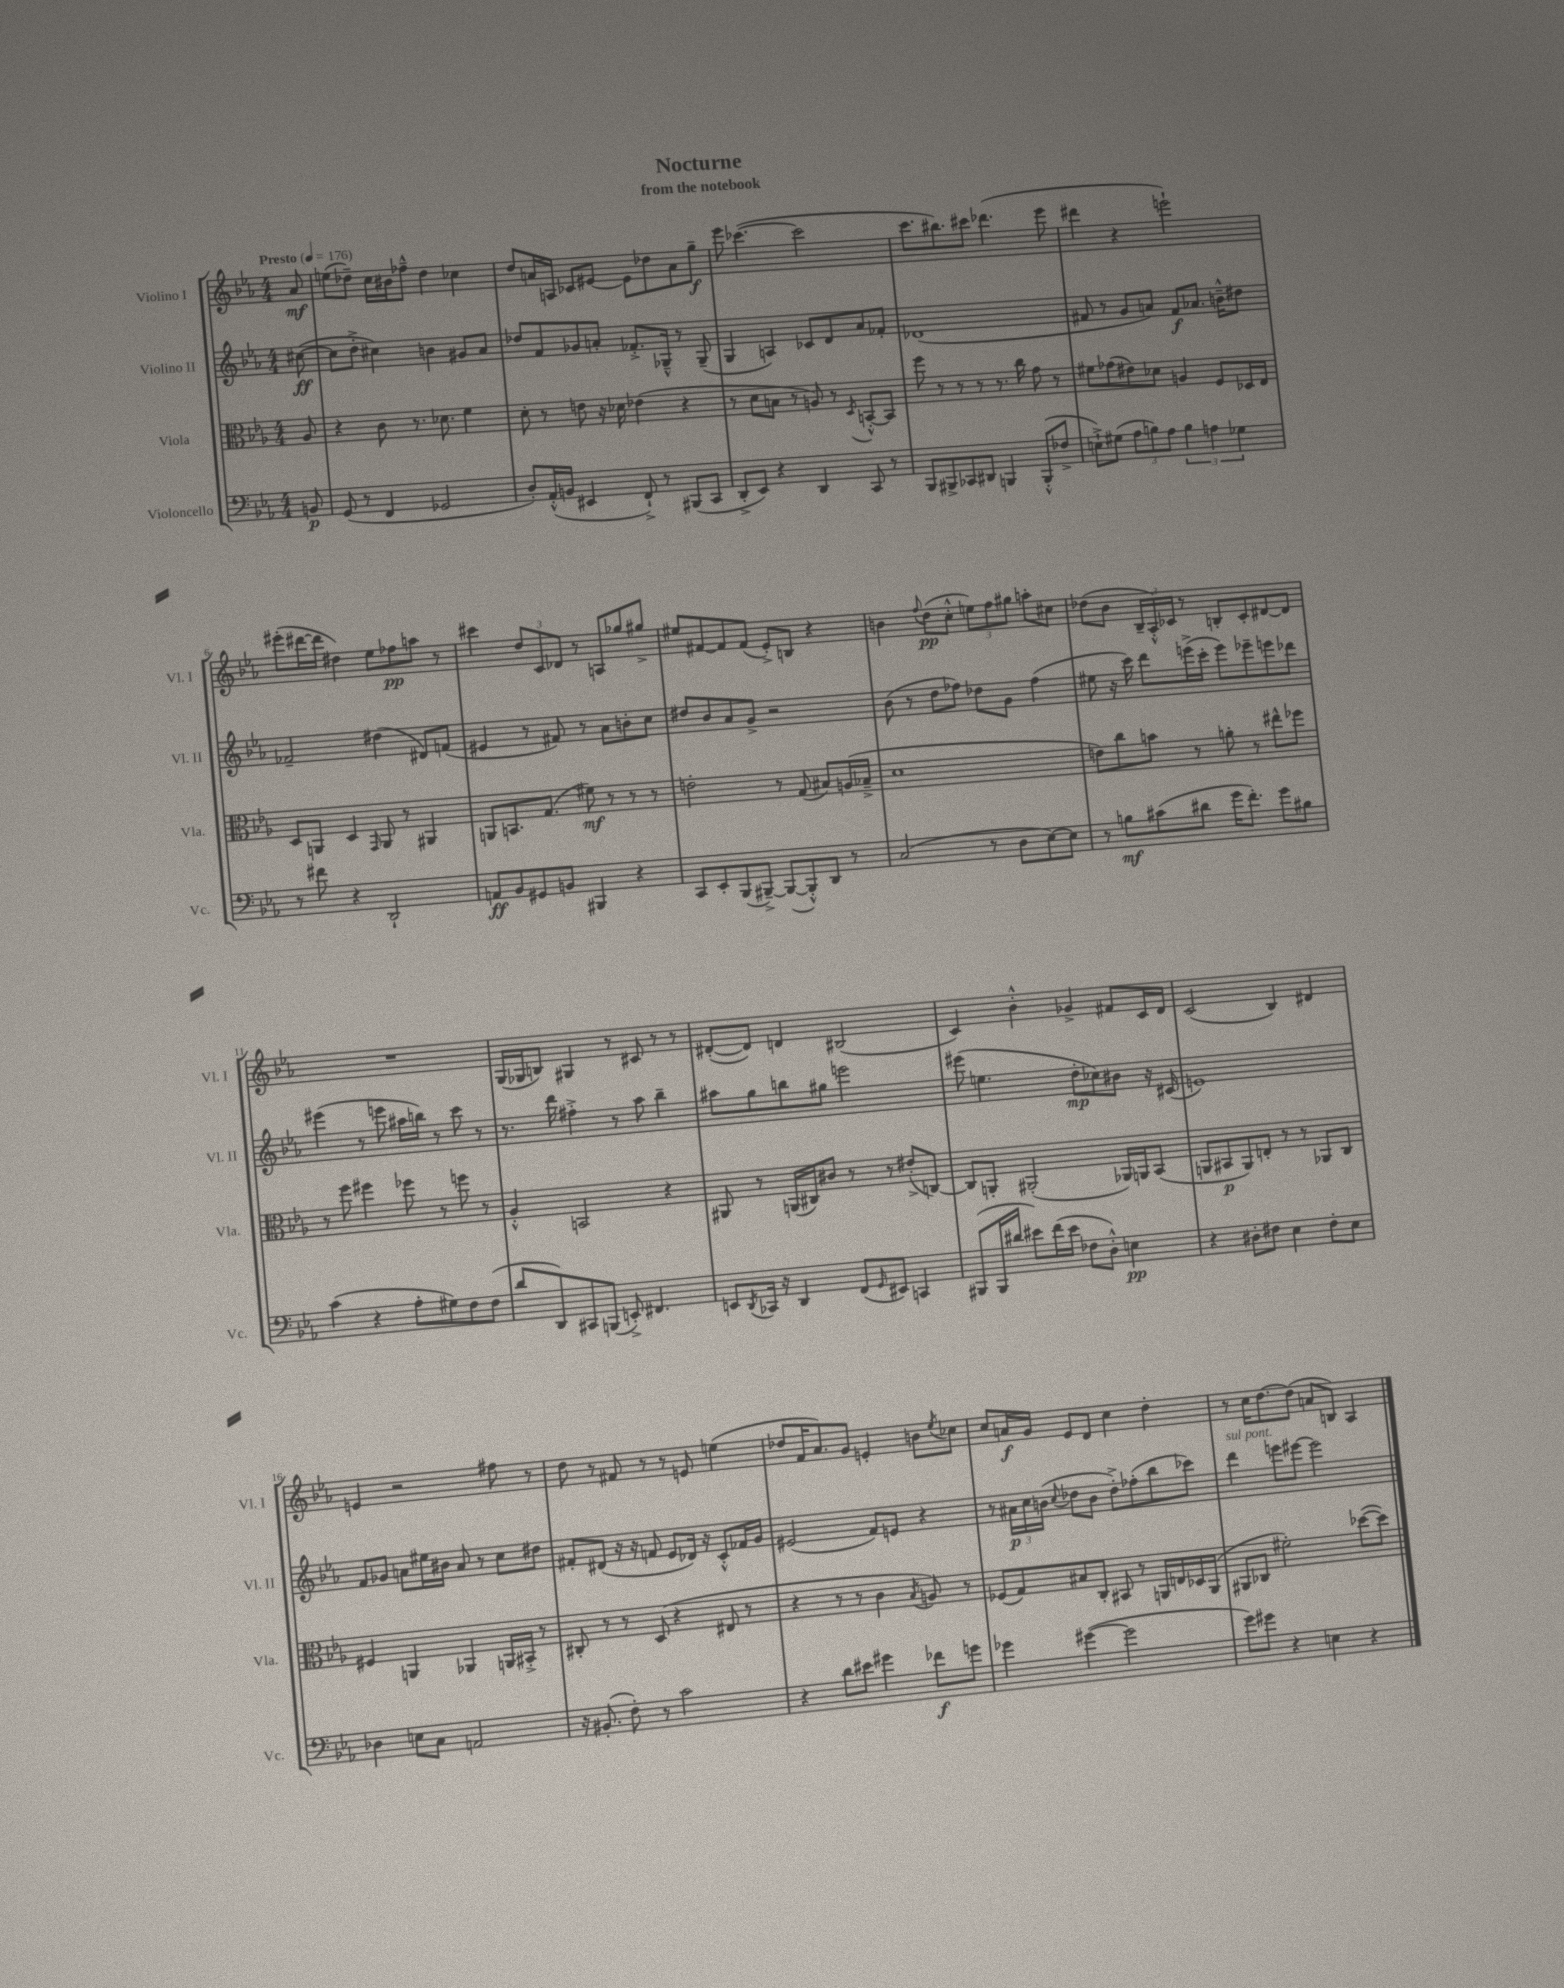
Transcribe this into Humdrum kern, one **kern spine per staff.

**kern	**dynam	**kern	**dynam	**kern	**dynam	**kern	**dynam
*part4	*part4	*part3	*part3	*part2	*part2	*part1	*part1
*staff4	*staff4	*staff3	*staff3	*staff2	*staff2	*staff1	*staff1
*I"Violoncello	*	*I"Viola	*	*I"Violino II	*	*I"Violino I	*
*I'Vc.	*	*I'Vla.	*	*I'Vl. II	*	*I'Vl. I	*
*clefF4	*	*clefC3	*	*clefG2	*	*clefG2	*
*k[b-e-a-]	*	*k[b-e-a-]	*	*k[b-e-a-]	*	*k[b-e-a-]	*
*M4/4	*	*M4/4	*	*M4/4	*	*M4/4	*
*MM176	*	*MM176	*	*MM176	*	*MM176	*
=	=	=	=	=	=	=	=
!	!	!	!	!	!	!LO:TX:a:B:t=Presto	!
8BBn/	p	8A-/	.	([8cc#X\	ff	8a-/	mf
=1	=1	=1	=1	=1	=1	=1	=1
(8GG/	.	4r	.	8cc#\L]	.	(8een\L	.
8r	.	.	.	8dd'^\J	.	8dd-X~\J)	.
4FF/	.	8c\	.	4cc#X\)	.	16cc\LL	.
.	.	.	.	.	.	16b#X\J	.
.	.	8.r	.	.	.	8ff-X~^^\J	.
2GG-X/	.	.	.	4bn\	.	4dd-\	.
.	.	8.d-X\	.	.	.	.	.
.	.	4f\	.	8g#X/L	.	4cc-X\	.
.	.	.	.	8a-/J	.	.	.
=2	=2	=2	=2	=2	=2	=2	=2
8D'/L)	.	8d'\	.	8dd-X/L	.	8dd/L	.
(16AA-'^^/L	.	8r	.	8f/	.	16an/L	.
16BBn/JJ	.	.	.	.	.	16An/JJ	.
4EE#X/	.	8en\	.	8g-X/	.	8c-X/L	.
.	.	16r	.	8an'/J	.	[8e#X/J	.
.	.	16d-X\	.	.	.	.	.
8FF`^/)	.	(4e-X\	.	8.f-X'^/L	.	8e#\L]	.
8r	.	.	.	.	.	8dd-X\	.
.	.	.	.	16G-X~^^/Jk	.	.	.
(8BBB#X/L	.	4r	.	8r	.	8a\	.
8CC/J	.	.	.	(8G-~/	.	8gg~\J	f
=3	=3	=3	=3	=3	=3	=3	=3
8DD'^/L	.	8r	.	4G/	.	8eee-\	.
8EE-/J)	.	8d\L	.	.	.	([4.ccc-X\	.
4r	.	8Bn\J	.	4An/)	.	.	.
.	.	8r	.	.	.	.	.
4DD/	.	8An/)	.	8c-X/L	.	2ccc-\]	.
.	.	8r	.	8d/	.	.	.
.	.	8qD/	.	.	.	.	.
8CC/	.	[8BBn'^^/L	.	8a-/	.	.	.
8r	.	8BB/J]	.	8f-X'/J	.	.	.
=4	=4	=4	=4	=4	=4	=4	=4
8BBB-/L	.	8ff\	.	(1d-X	.	8.ccc\L	.
8BBB#X^/	.	8r	.	.	.	.	.
.	.	.	.	.	.	8.bb#X\)	.
8CC-X/	.	8r	.	.	.	.	.
8DD#X/J	.	8r	.	.	.	8ccc#X\J	.
4BBBn/	.	8.r	.	.	.	(4.ddd-X\	.
.	.	16cc\	.	.	.	.	.
(8BBB'^^/L	.	8g\	.	.	.	.	.
8F-X^/J	.	8r	.	.	.	8eee-\	.
=5	=5	=5	=5	=5	=5	=5	=5
8En`^\L)	.	8f#X\L	.	8f#X/	.	4ddd#X\	.
(8G#X\J	.	(8g-X\	.	8r	.	.	.
12A-\L	.	8e#X\)	.	8g/L	.	4r	.
12Bn\)	.	.	.	.	.	.	.
.	.	8d-X\J	.	8an/J)	.	.	.
12A-\J	.	.	.	.	.	.	.
6B\	.	4An/	.	8f#/L	f	2eeen`\)	.
.	.	.	.	8.a-X/J	.	.	.
6An\	.	.	.	.	.	.	.
.	.	8F/L	.	.	.	.	.
.	.	.	.	16bn~^^\KL	.	.	.
6G-X\	.	.	.	.	.	.	.
.	.	16D-X/L	.	8dd#X\J	.	.	.
.	.	16E-/JJ	.	.	.	.	.
!!LO:LB:g=z
=6	=6	=6	=6	=6	=6	=6	=6
8r	.	8D/L	.	2f-X~/	.	(8eee#X'\L	.
8f#X\	.	8AAn/J	.	.	.	[16ddd#X\L	.
.	.	.	.	.	.	16ddd#\JJ]	.
4r	.	4D/	.	.	.	4dd#X\)	.
.	.	16qqGG/	.	.	.	.	.
2DD`/	.	8AA/	.	(4dd#X\	.	8ee-\L	.
.	.	8r	.	.	.	8ff-X\	pp
.	.	4AA#X/	.	8d#X/L)	.	8aan\J	.
.	.	.	.	(8fn/J	.	8r	.
=7	=7	=7	=7	=7	=7	=7	=7
8AAn/L	ff	8AAn/L	.	4e#X/	.	4ccc#X\	.
8BB-/	.	8.BBn/	.	.	.	.	.
8GG#X/	.	.	.	8r	.	12dd/L	.
.	.	(8.G/J	.	.	.	.	.
.	.	.	.	.	.	12c/	.
8BBn/J	.	.	.	8f#X/)	.	.	.
.	.	.	.	.	.	12d-X/J	.
4BBB#X/	.	8f#X\)	mf	8r	.	8r	.
.	.	8r	.	8a-\L	.	8An/L	.
4r	.	8r	.	8bn'\	.	8gg-X/	.
.	.	8r	.	8cc\J	.	8gg#X^/J	.
=8	=8	=8	=8	=8	=8	=8	=8
8CC/L	.	2en'\	.	8dd#X/L	.	8ee#X/L	.
8EE-'/	.	.	.	8b-/	.	[8f#X/	.
(8BBB-/	.	.	.	8a-/	.	8f#/]	.
[8BBB#X~^/J)	.	.	.	8g^/J	.	(8f#/J	.
(8BBB#/L_	.	8r	.	2r	.	8e-'^/L)	.
8BBB#'^^/])	.	(8G/	.	.	.	8Bn/J	.
8DD/J	.	8B#X/L)	.	.	.	4r	.
8r	.	(16An/L	.	.	.	.	.
.	.	16B-X~^/JJ	.	.	.	.	.
=9	=9	=9	=9	=9	=9	=9	=9
(2C/	.	1d	.	(8b-\	.	4bn\	.
.	.	.	.	8r	.	.	.
.	.	.	.	.	.	8qqff/	.
.	.	.	.	8dd\L	.	(8dd\L	pp
.	.	.	.	8ff-X\J)	.	8cc'^^\J	.
8r	.	.	.	8dd-X\L	.	12een\L)	.
.	.	.	.	.	.	12ff\	.
8D\L	.	.	.	8g\J	.	.	.
.	.	.	.	.	.	12gg#X\J	.
[8E-\)	.	.	.	(4ff-\	.	8aan'\L	.
8E-\J]	.	.	.	.	.	8cc#X\J	.
=10	=10	=10	=10	=10	=10	=10	=10
8r	.	8en\L)	.	8ee#X\	.	(8dd-X\L	.
8Bn\L	mf	8cc\	.	16r	.	8b-\J	.
.	.	.	.	16ccc\)	.	.	.
(8c#X\	.	8bn\J	.	8ddd\L	.	24B-~/LL	.
.	.	.	.	.	.	24A-'^^/)	.
.	.	.	.	.	.	24c-X/JJ	.
8d#X\J	.	8r	.	(16eeen^\L	.	8r	.
.	.	.	.	16ccc'\JJ	.	.	.
16g\KL	.	8an'\	.	8eee\L)	.	8Bn'/L	.
8.f'\J)	.	.	.	.	.	.	.
.	.	8r	.	8eee-X~\	.	8c-'/	.
8g\L	.	8ee#X^^\L	.	8eeen\	.	[8d#X/	.
8B#X\J	.	8ff-X\J	.	8ddd-X\J	.	8d#/J]	.
!!LO:LB:g=z
=11	=11	=11	=11	=11	=11	=11	=11
(4c\	.	8r	.	(4eee#X\	.	1r	.
.	.	8ff\	.	.	.	.	.
4r	.	4ff#X\	.	8r	.	.	.
.	.	.	.	8eeen\	.	.	.
8A-'\L	.	8ff-X\	.	16aa#X\LL	.	.	.
.	.	.	.	16bbn\JJ)	.	.	.
8G#X\)	.	8r	.	8r	.	.	.
8F\	.	8ffn\	.	8ccc\	.	.	.
(8F\J	.	8r	.	8r	.	.	.
=12	=12	=12	=12	=12	=12	=12	=12
8d/L	.	4A-'^^/	.	8.r	.	(16G/LL	.
.	.	.	.	.	.	16G-X/J	.
8DD/)	.	.	.	.	.	8Bn/J)	.
.	.	.	.	16ddd\	.	.	.
8CC#X/	.	2BBn/	.	4ff#X'^\	.	4G#X/	.
(8BBBn/J	.	.	.	.	.	.	.
8EEn'^/)	.	.	.	8r	.	8r	.
4.FF#X/	.	.	.	8aa-\	.	8c#X/	.
.	.	4r	.	4bb-~\	.	8r	.
.	.	.	.	.	.	8r	.
=13	=13	=13	=13	=13	=13	=13	=13
8EEn/L	.	8AA#X/	.	8aa#X\L	.	([8d#X'/L	.
8qDD/	.	.	.	.	.	.	.
16CC-X/Jk	.	8r	.	8gg\	.	8d#/J])	.
16r	.	.	.	.	.	.	.
4DD/	.	(16AAn/LL	.	8bbn\	.	4dn/	.
.	.	16C#X/J)	.	.	.	.	.
.	.	8c#X/J	.	8gg#X\J	.	.	.
(8FF/L	.	8r	.	2eeen\	.	(2B#X/	.
16qqGG/	.	.	.	.	.	.	.
8EE#X/J)	.	8r	.	.	.	.	.
4CCn/	.	(8e#X'^/L	.	.	.	.	.
.	.	[8Cn/J)	.	.	.	.	.
=14	=14	=14	=14	=14	=14	=14	=14
(8BBB#X/L	.	8C/L]	.	(8eee#X\	.	4c/)	.
16BBB#/L	.	8AAn'/J	.	4.een\	.	.	.
16d#X/JJ	.	.	.	.	.	.	.
8e#X\L)	.	(2AA#X'/	.	.	.	4b-'^^\	.
(16f\L	.	.	.	.	.	.	.
16e#\JJ	.	.	.	.	.	.	.
8F-X\L	.	.	.	8dd'\L	mp	4g-X^/	.
8D'^^\J)	.	.	.	8cc-X\)	.	.	.
4En\	pp	16AA-X/LL)	.	8b#X\J	.	8f#X/L	.
.	.	16AAn/J	.	.	.	.	.
.	.	(8BB-/J	.	16r	.	16c/L	.
.	.	.	.	(16c#X/	.	16d/JJ	.
=15	=15	=15	=15	=15	=15	=15	=15
4r	.	8AAn/L	.	1en)	.	(2c/	.
.	.	8BB#X/	p	.	.	.	.
8D#X'\L	.	8AA/)	.	.	.	.	.
8F#X\J	.	8En'/J	.	.	.	.	.
4E-\	.	8r	.	.	.	4B-/)	.
.	.	8r	.	.	.	.	.
8F#'\L	.	8AA-X/L	.	.	.	4d#X/	.
8E-\J	.	8C/J	.	.	.	.	.
!!LO:LB:g=z
=16	=16	=16	=16	=16	=16	=16	=16
4D-X\	.	4F#X/	.	8f/L	.	4en/	.
.	.	.	.	8g-X/J	.	.	.
8En\L	.	4AAn/	.	8an\L	.	2r	.
8C\J	.	.	.	16ee#X\L	.	.	.
.	.	.	.	16b#X\JJ	.	.	.
2AAn/	.	4AA-X/	.	8a/	.	.	.
.	.	.	.	8r	.	.	.
.	.	16AAn/LL	.	8cc\L	.	8ff#X\	.
.	.	16BB#X'^/JJ	.	.	.	.	.
.	.	8r	.	8dd#X\J	.	8r	.
=17	=17	=17	=17	=17	=17	=17	=17
16r	.	8C#X'/	.	8f#X'/L	.	8dd\	.
(8.BB#X'/	.	.	.	.	.	.	.
.	.	8r	.	(8d#X/J	.	8r	.
8F'\)	.	8r	.	16r	.	8f#X/	.
.	.	.	.	16r	.	.	.
8r	.	(8D/	.	8fn/	.	8r	.
2c\	.	4r	.	8e-/L	.	8r	.
.	.	.	.	16d-X/Jk)	.	8en/	.
.	.	.	.	16r	.	.	.
.	.	8E#X/	.	8c'^^/L	.	(4een\	.
.	.	8r	.	16f-X/L	.	.	.
.	.	.	.	16g/JJ	.	.	.
=18	=18	=18	=18	=18	=18	=18	=18
4r	.	4r	.	(2e#X/	.	8dd-X/L	.
.	.	.	.	.	.	16f/K	.
.	.	.	.	.	.	8.a-/)	.
8d\L	.	8r	.	.	.	.	.
8e#X\J	.	8r	.	.	.	8g/J	.
4g#X\	.	4c\	.	8f/L)	.	4en'/	.
.	.	.	.	8en/J	.	.	.
.	.	8qB-/	.	.	.	.	.
8f-X\L	f	8An/)	.	4r	.	8bn\L	.
.	.	.	.	.	.	8qee-/	.
8gn\J	.	8r	.	.	.	8cc-X\J	.
=19	=19	=19	=19	=19	=19	=19	=19
4g-X\	.	(8F-X/L	.	8r	.	8cc/L	.
.	.	8G/)	.	24a#X\LL	p	16an/L	f
.	.	.	.	24cc\	.	.	.
.	.	.	.	.	.	16g/JJ	.
.	.	.	.	(24bn\JJ	.	.	.
.	.	.	.	8qqcc/	.	.	.
([4g#X\	.	8B#X/	.	8dd-X\L	.	8e-/L	.
.	.	8C'/J	.	8b\J	.	8d/J	.
2g#\]	.	8BB#X/	.	8dd-'^\L)	.	4cc\	.
.	.	8r	.	(8ff-X'\	.	.	.
.	.	16AAn/LL	.	8bb-\	.	4dd'\	.
.	.	16En/	.	.	.	.	.
.	.	16D-X/	.	8ccc-X\J)	.	.	.
.	.	(16AA/JJ	.	.	.	.	.
=20	=20	=20	=20	=20	=20	=20	=20
!	!	!	!	!LO:TX:a:i:t=sul pont.	!	!	!
8g\L)	.	8AA#X/L	.	4ddd\	.	8r	.
8g#X\J	.	8C-X/J	.	.	.	16cc\KL	.
.	.	.	.	.	.	[8.dd\	.
4r	.	2f#X'\)	.	8eeen\L	.	.	.
.	.	.	.	[8eee#X\J	.	(8dd\J]	.
4En\	.	.	.	2eee#\]	.	8an/L	.
.	.	.	.	.	.	8Bn/J)	.
4r	.	([8dd-X\L	.	.	.	4A-/	.
.	.	8dd-\J])	.	.	.	.	.
==	==	==	==	==	==	==	==
*-	*-	*-	*-	*-	*-	*-	*-
